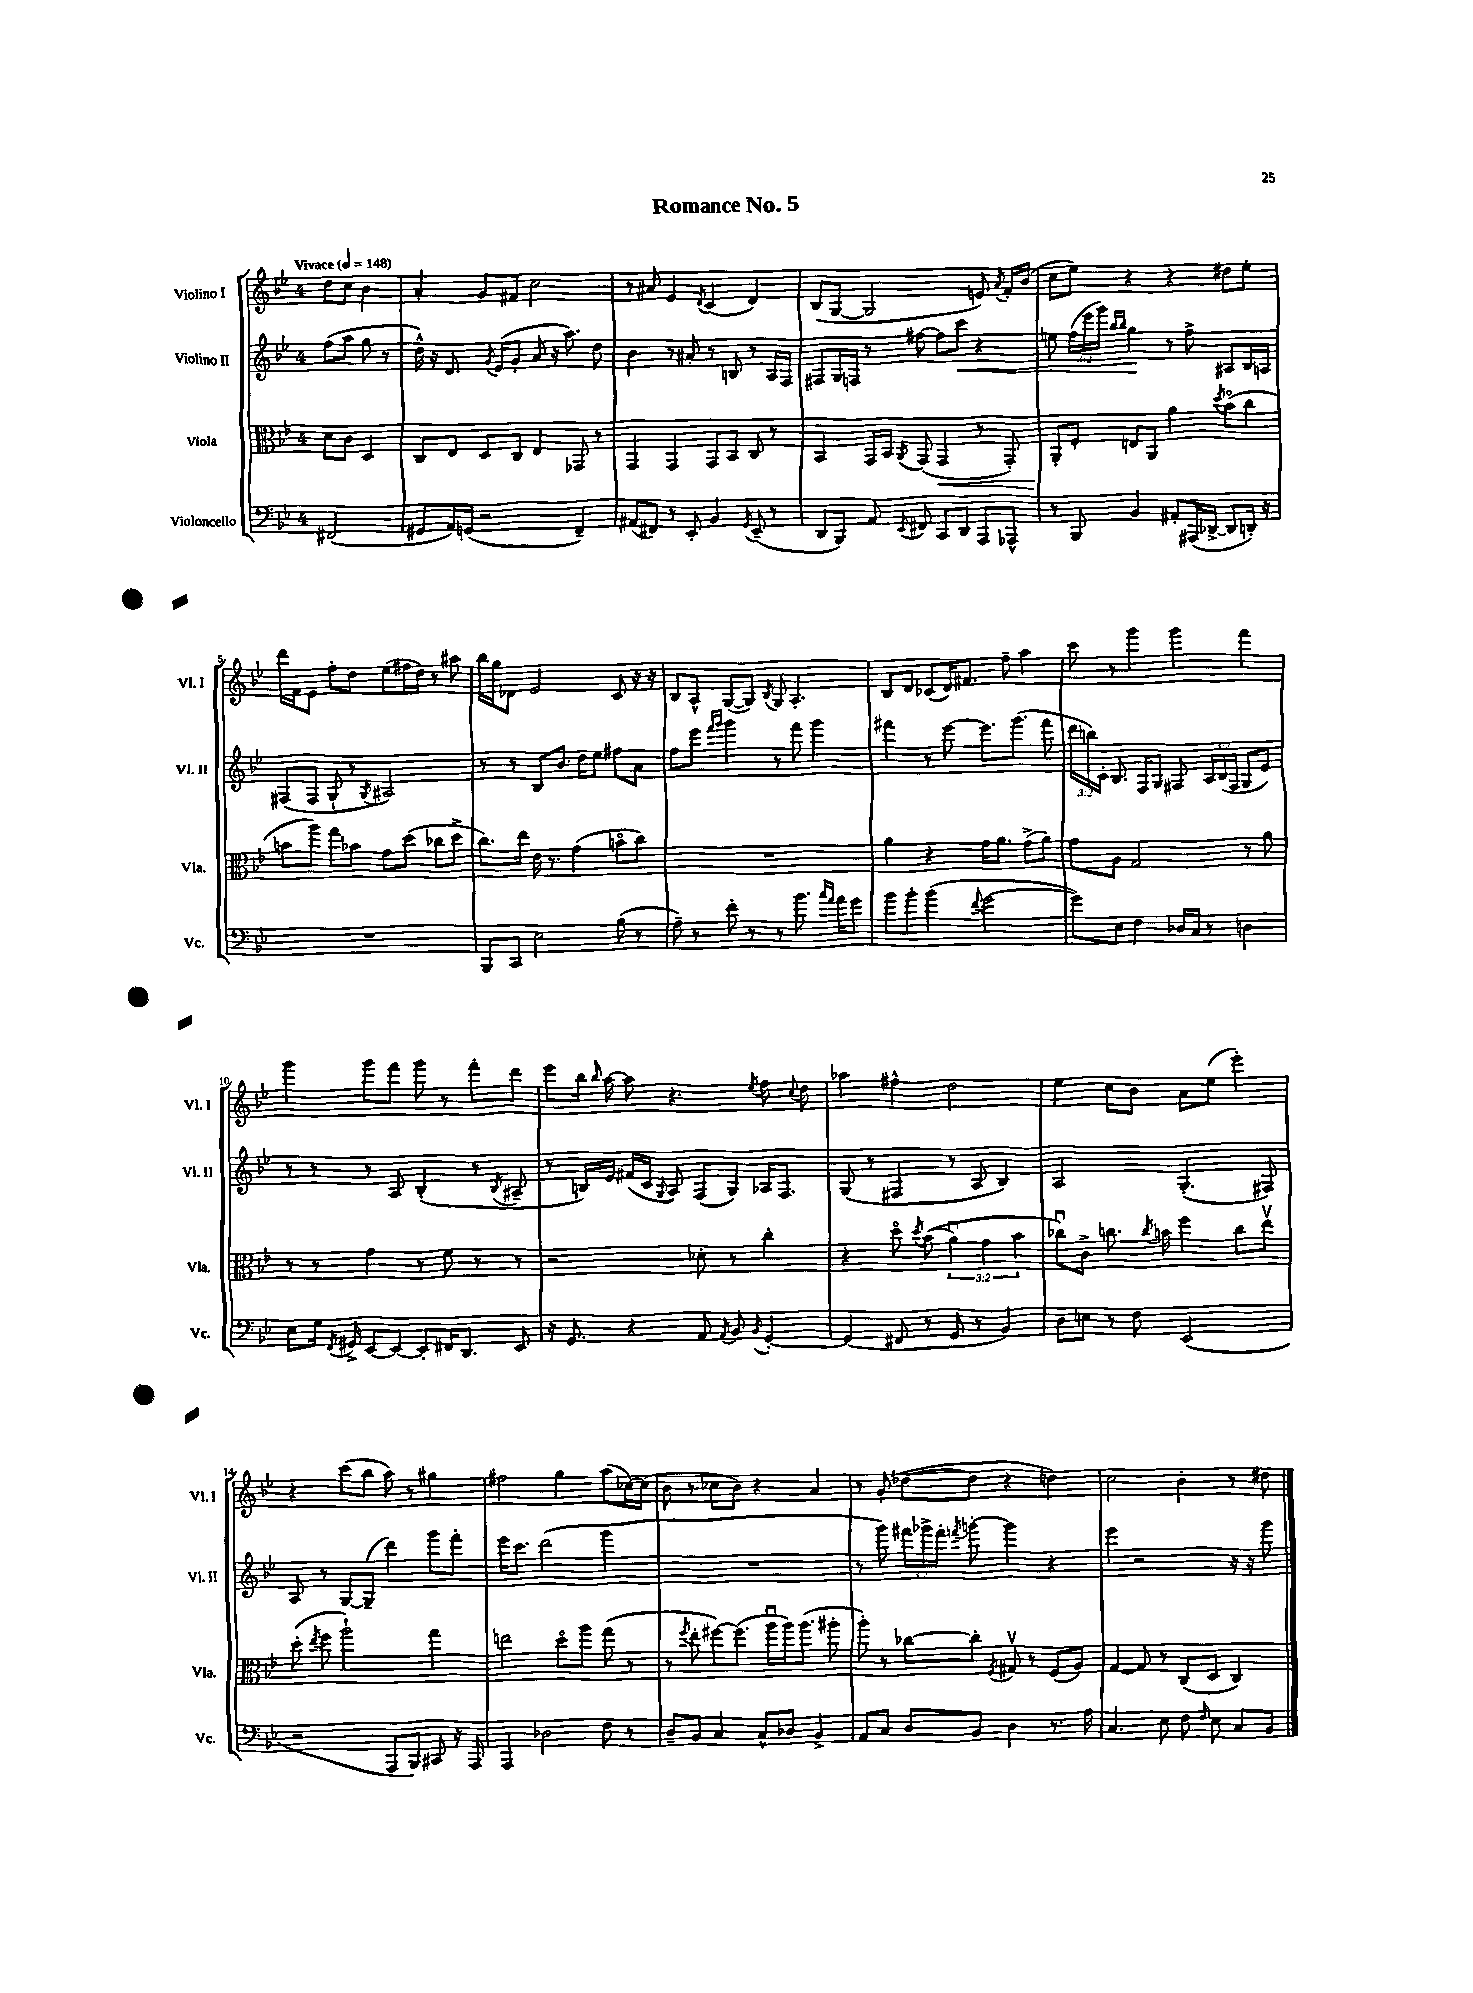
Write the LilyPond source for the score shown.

\header { title = "Romance No. 5" }
<<
\new StaffGroup <<
\new Staff = "s0" \with { instrumentName = "Violino I" shortInstrumentName = "Vl. I" } {
    \clef treble \key bes \major \once \override Staff.TimeSignature.style = #'single-digit \time 4/4 \partial 2 \tempo "Vivace" 4 = 148
    \autoBeamOff d''8[ c''8] bes'4 |
    a'4-. g'8[ fis'8] c''2 |
    r8 ais'8 ees'4 \acciaccatura { d'8 } c'4( d'4) |
    bes8[( g8]~ g2 e'8) \acciaccatura { a'8 } f'16[-. bes'16]( |
    c''8[ ees''8]) r4 r4 dis''8[ ees''8]-. |
    d'''16[ f'16 ees'8] f''8[-. d''8] ees''8[( fis''16 d''16]) r8 ais''8 |
    bes''16[ g''16 des'8] ees'2 c'8 r16 r16 |
    bes8[ a8]-^ g8[~( g8]) \acciaccatura { bes8 } g8 a4.-. |
    bes8[ d'8] ces'8[( d'16) fis'8.] f''8-- a''4 |
    c'''8 r8 g'''4 g'''4 f'''4 |
    g'''4 g'''8[ f'''8] g'''8 r8 f'''8[-. d'''8] |
    ees'''8[ bes''16] \grace { bes''16 } a''16~ a''8 r4. \acciaccatura { ees''8 } f''8 \appoggiatura { c''8 } d''8 |
    aes''4 fis''4-^ d''2 |
    ees''4 c''8[ bes'8] a'8[ ees''8]( ees'''4-.) |
    r4 c'''8[( bes''8] a''8) r8 gis''4 |
    fis''2 g''4 a''8[( ces''16~) ces''16]( |
    bes'8 r8 ces''8[ bes'8]) r4 a'4 |
    r8 g'8-.( des''8[~ des''8] r4 d''4) |
    c''2 bes'4-. r8 dis''8 \bar "|." |
}
\new Staff = "s1" \with { instrumentName = "Violino II" shortInstrumentName = "Vl. II" } {
    \clef treble \key bes \major \once \override Staff.TimeSignature.style = #'single-digit \time 4/4 \override Staff.TupletNumber.text = #tuplet-number::calc-fraction-text \partial 2
    \autoBeamOff f''8[( a''8] g''8 r8 |
    d''16-^) r16 d'8. \acciaccatura { g'8 } ees'16[( g'8]-. a'8 r16 a''8.) d''8 |
    bes'4 r8 ais'8-. r8 b8 r8 a16[ f16] |
    fis8[ g16 f16] r8 fis''8~ fis''8[ c'''8]\< r4 |
    e''8 \tuplet 3/2 { f''16[( ees'''16 g'''16]) } \grace { bes''16[ bes''16] } g''4\! r8 f''8-> ais8[ bes16 a16] |
    fis8[( fis8] g8-! r8 \acciaccatura { g8 } ais2) |
    r8 r8 bes8[ bes'8.] d''16[ ees''8] fis''8[ a'8] |
    f''8[ ees'''8] \grace { f'''16[ g'''16] } g'''4 r8 f'''8 g'''4 |
    fis'''4 r8 ees'''8~ ees'''8.[ g'''8.]( fis'''8 |
    \tuplet 3/2 { d'''16[ b''16) c'16]-. } bes8. f16[ g8] fis8 \tuplet 3/2 { a16[ bes16( fis16] } g8[ ees'8]) |
    r8 r8 r8 a8 bes4-.( r8 \acciaccatura { bes8 } ais8-- |
    r8 b16[) ees'16] fis'16[( c'16] \appoggiatura { g8 } a8) f8[( g8]) aes16[ f8.] |
    g8( r8 fis4 r8 a8 bes4) |
    a2 g4.-.( fis8) |
    a8 r8 g8[~ g8]--( d'''4) g'''8[ f'''8]-. |
    ees'''16[ c'''8.] d'''2( g'''4 |
    R1 |
    r8 g'''8) \tuplet 3/2 { fis'''16[ ges'''16-> fis'''16]-. } \acciaccatura { f'''8 } g'''8~-. g'''4 r4 |
    ees'''4 r2 r16 r16 g'''8 \bar "|." |
}
\new Staff = "s2" \with { instrumentName = "Viola" shortInstrumentName = "Vla." } {
    \clef alto \key bes \major \once \override Staff.TimeSignature.style = #'single-digit \time 4/4 \override Staff.TupletNumber.text = #tuplet-number::calc-fraction-text \partial 2
    \autoBeamOff d'8[ c'8] d4 |
    c8[ ees8] d8[ c8] ees4 ges,8 r8 |
    g,4 g,4 g,8[ bes,8] c8 r8 |
    bes,4 g,16[ bes,16] \acciaccatura { a,8 } g,8( g,4\< r8 g,8-.) |
    a,8[-.\! f8]-. e8[ a,8] a'4 \acciaccatura { d''8 } bes'8[\flageolet( c''8] |
    b'8[ a''8]) g''8[ bes'8] g'8[ d''8]( ces''8[ d''8]-> |
    c''8.[) ees''16] ees'16 r8. g'4( b'8[\flageolet c''8]) |
    R1 |
    a'4 r4 g'16[ a'8.] g'8[->( a'8]) |
    g'8[ a8] g2 r8 a'8 |
    r8 r8 g'4 r8 f'8 r8 r8 |
    r2 des'8-. r8 c''4-. |
    r4 d''8\flageolet \acciaccatura { d''8 } bes'8(\( \tuplet 3/2 { a'4\downbow) g'4 bes'4 } |
    ces''8[\downbow\) c'8]-> c''8. \acciaccatura { c''8 } b'16 f''4 c''8[ ees''8]\upbow |
    d''8-.( \acciaccatura { ees''8 } f''8 a''2-!) g''4 |
    e''2 d''8[\flageolet a''8] g''8( r8 |
    r8 \acciaccatura { f''8 } ees''8-. fis''8[~) fis''8.]( a''16[\downbow a''16) a''8.]( ais''8-. |
    a''8-.) r8 ces''8[~ ces''8]-. \acciaccatura { f8 } gis8\upbow r8 f8[( a8]) |
    g4~ g8 r8 c8[( d8] c4) \bar "|." |
}
\new Staff = "s3" \with { instrumentName = "Violoncello" shortInstrumentName = "Vc." } {
    \clef bass \key bes \major \once \override Staff.TimeSignature.style = #'single-digit \time 4/4 \partial 2
    \autoBeamOff fis,2( |
    gis,8[ a,16) g,16]( r2 f,4--) |
    ais,8[( fis,8]) r8 ees,8-. bes,4 \acciaccatura { g,8 } ees,8--( r8 |
    d,8[ bes,,8]) a,8 \acciaccatura { ees,8 } fis,8 c,8[ d,8] a,,8[ aes,,8]-^ |
    r8 bes,,8 bes,4 ais,8[-. ais,,16( des,16]~-> des,8[ d,16]-.) r16 |
    R1 |
    bes,,8[ c,8] ees2 bes8( r8 |
    a8--) r8 f'8-. r8 r8 bes'8. \grace { c''16[ a'16] } a'16[ g'8] |
    bes'8[ bes'8]-. bes'4( \appoggiatura { f'8 } g'2~ |
    g'8[) ees8] f4 des16[ c16] r8 d4 |
    ees8[ g16] \acciaccatura { f,8 } gis,16-> ees,8[~ ees,8]~ ees,8[-. fis,16 d,8.] ees,8 |
    r16 g,8. r4 a,8 \acciaccatura { a,8 } bes,8 \acciaccatura { bes,8 } g,4~-. |
    g,4( fis,8 r8 g,8 r8 bes,4) |
    d8[ e8] r8 f8 ees,2( |
    r2 a,,8[ bes,,8]) cis,8 r16 a,,16 |
    a,,4 des2 f8 r8 |
    d8[-- bes,8] c4 c8[-^ des8] bes,4-> |
    a,8[ c8] d8[ bes,8] d4 r8. a16 |
    c4. ees8 f8 \grace { f16 } ees8 c8[ bes,8] \bar "|." |
}
>>
>>
